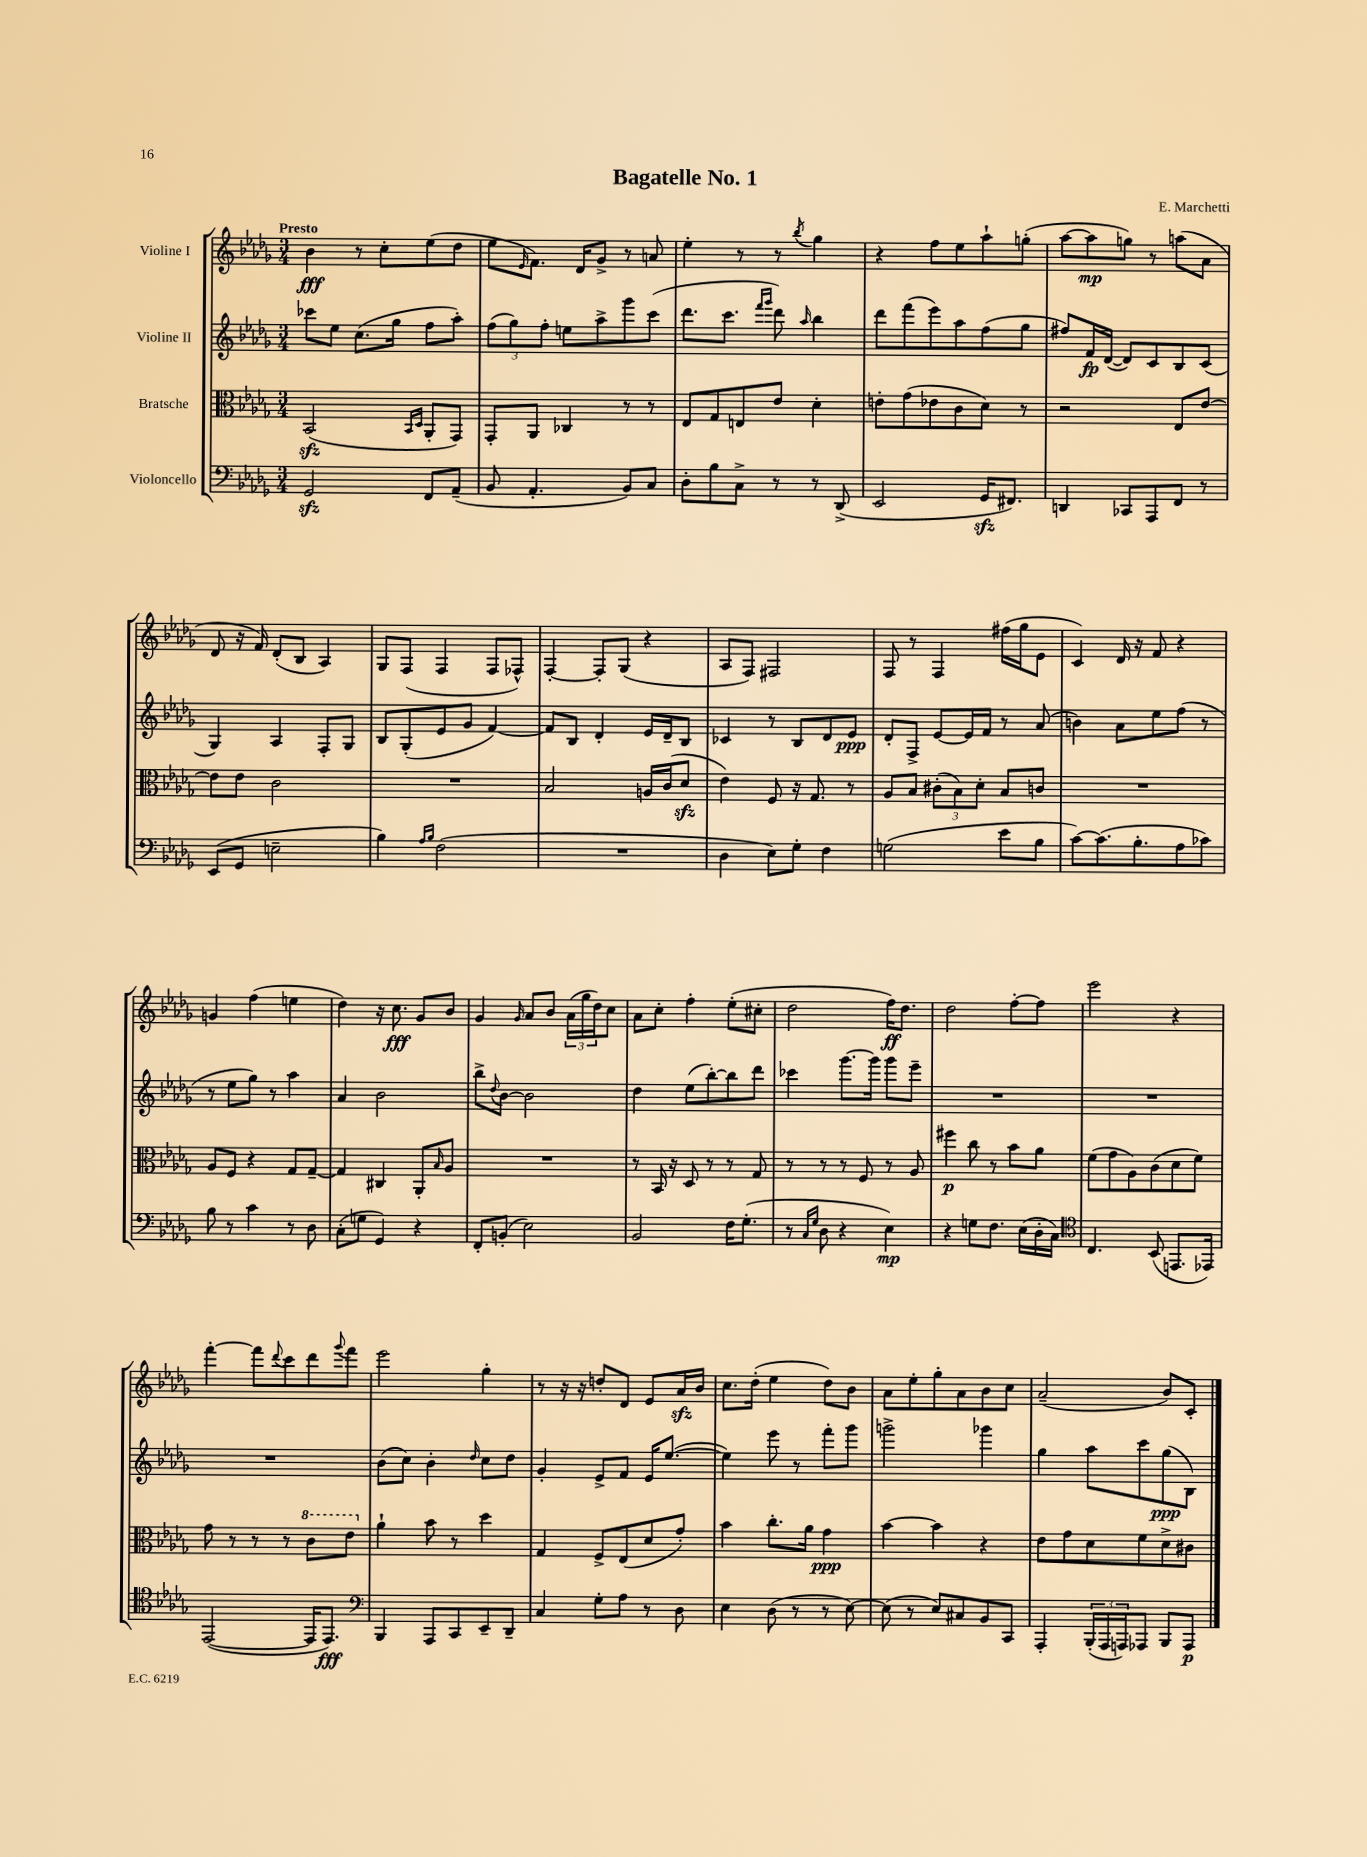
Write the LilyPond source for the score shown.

\header { title = "Bagatelle No. 1" composer = "E. Marchetti" }
<<
\new StaffGroup <<
\new Staff = "s0" \with { instrumentName = "Violine I" } {
    \clef treble \key des \major \numericTimeSignature \time 3/4 \tempo "Presto"
    bes'4\fff r8 c''8-. ees''8( des''8 |
    ees''8 \grace { ees'16 } f'8.) des'16 ges'8-> r8 a'8 |
    ees''4-. r8 r8 \acciaccatura { bes''8 } ges''4 |
    r4 f''8 ees''8 aes''8-! g''8-.( |
    aes''8~ aes''8\mp g''8) r8 a''8( aes'8 |
    des'8 r16 f'16) des'8-.( bes8 aes4) |
    ges8 f8( f4 f8 fes8-^) |
    f4~-. f8-. ges8( r4 |
    aes8 f8) fis2 |
    f8 r8 f4 fis''16( ges''16 ees'8 |
    c'4) des'16 r16 f'8 r4 |
    g'4 f''4( e''4 |
    des''4) r16 c''8.\fff ges'8 bes'8 |
    ges'4 \grace { ges'16 } aes'8 bes'8 \tuplet 3/2 { aes'16( ges''16 des''16) } c''8 |
    aes'8 c''8-. f''4-. ees''8-.( cis''8-. |
    des''2 f''16\ff) des''8. |
    des''2 f''8~-. f''8 |
    ees'''2 r4 |
    f'''4~-. f'''8 \appoggiatura { des'''8 } c'''8 des'''8 \appoggiatura { ges'''8 } f'''8 |
    ees'''2 ges''4-. |
    r8 r16 r16 d''8-. des'8 ees'8 aes'16\sfz bes'16 |
    c''8. des''16-.( ees''4 des''8) bes'8 |
    aes'8 ees''8-. ges''8-. aes'8 bes'8 c''8 |
    aes'2--( bes'8) c'8-. \bar "|." |
}
\new Staff = "s1" \with { instrumentName = "Violine II" } {
    \clef treble \key des \major \numericTimeSignature \time 3/4
    ces'''8 ees''8 c''8.( ges''16 f''8 aes''8-.) |
    \tuplet 3/2 { f''8( ges''8) f''8-. } e''8 aes''8-> ges'''8 c'''8( |
    des'''8. c'''8. \grace { f'''16 ges'''16 } des'''8) \grace { aes''16 } bes''4 |
    des'''8 f'''8( ees'''8) aes''8 f''8( ges''8 |
    fis''8) f'16\fp des'16~( des'8) c'8 bes8 c'8( |
    ges4) aes4 f8-. ges8 |
    bes8 ges8-.( ees'8 ges'8 f'4~) |
    f'8 bes8 des'4-. ees'16 des'16-- bes8 |
    ces'4 r8 bes8 des'8 ees'8\ppp |
    des'8-. f8-> ees'8~ ees'16 f'16 r8 aes'8( |
    b'4) aes'8 ees''8 f''8( r8 |
    r8 ees''8 ges''8) r8 aes''4 |
    aes'4 bes'2 |
    bes''8-> \appoggiatura { des''8 } bes'8~ bes'2 |
    des''4 ees''8( bes''8~-.) bes''8 des'''8 |
    ces'''4 ges'''8.~ ges'''16 ges'''8 ees'''8-- |
    R2. |
    R2. |
    R2. |
    bes'8( c''8) bes'4-. \grace { des''16 } c''8 des''8 |
    ges'4-. ees'8-> f'8 ees'16 ees''8.~( |
    ees''4) ees'''8 r8 f'''8-. ges'''8 |
    g'''2-> ges'''4 |
    ges''4 aes''8 c'''8 ges''8\ppp( bes8) \bar "|." |
}
\new Staff = "s2" \with { instrumentName = "Bratsche" } {
    \clef alto \key des \major \numericTimeSignature \time 3/4
    bes,2\sfz( \grace { bes,16 des16 } aes,8-. ges,8) |
    ges,8-. aes,8 ces4 r8 r8 |
    ees8 ges8 e8 ees'8 des'4-. |
    e'8-. ges'8( ees'8 c'8 des'8) r8 |
    r2 ees8 ees'8~ |
    ees'8 ees'8 c'2 |
    R2. |
    bes2 a16 c'16( des'8\sfz |
    ees'4) f8 r16 ges8. r8 |
    aes8 bes8 \tuplet 3/2 { cis'8-.( bes8) des'8-. } bes8 c'8 |
    R2. |
    aes8 f8 r4 ges8 ges8~-- |
    ges4 cis4 aes,8-. \grace { bes16 } aes8 |
    R2. |
    r8 bes,16 r16 des8 r8 r8 ges8 |
    r8 r8 r8 f8 r8 aes8 |
    fis''4\p c''8 r8 bes'8 aes'8 |
    f'8( ges'8 aes8) c'8( des'8 f'8) |
    ges'8 r8 r8 r8 \ottava #1 c''8 ees''8 \ottava #0 |
    aes'4-! bes'8 r8 des''4 |
    ges4 f8-> ees8( des'8 ges'8-.) |
    bes'4 c''8.-. aes'16 ges'4\ppp |
    bes'4~ bes'4 r4 |
    ees'8 ges'8 des'8 f'8 des'8-> cis'8 \bar "|." |
}
\new Staff = "s3" \with { instrumentName = "Violoncello" } {
    \clef bass \key des \major \numericTimeSignature \time 3/4
    ges,2\sfz f,8 aes,8--( |
    bes,8 aes,4.-. bes,8) c8 |
    des8-. bes8 c8-> r8 r8 des,8->( |
    ees,2 ges,16\sfz fis,8.) |
    d,4 ces,8 aes,,8 f,8 r8 |
    ees,8( ges,8 e2-- |
    bes4) \grace { aes16 bes16 } f2( |
    R2. |
    des4 ees8) ges8-. f4 |
    g2( ees'8 bes8 |
    c'8~) c'8.( bes8.-. aes8 ces'8) |
    bes8 r8 c'4 r8 des8 |
    c8-.( g8 ges,4) r4 |
    f,8-. b,8-.( ees2) |
    bes,2 f16 ges8.-.( |
    r8 \grace { c16 ges16 } des8 r4 ees4\mp) |
    r4 g8 f8. ees16( des16-. c16) |
    \clef tenor c4. bes,8( e,8. ees,16) |
    ees,2~( ees,16 ees,8.\fff) |
    \clef bass bes,,4 aes,,8 c,8 ees,8-- des,8-- |
    c4 ges8-. aes8 r8 des8 |
    ees4 des8( r8 r8 ees8~) |
    ees8( r8 ees8) cis8 bes,8 c,8 |
    aes,,4-. \tuplet 3/2 { bes,,16-.( aes,,16 a,,16) } aes,,8 bes,,8 aes,,8\p \bar "|." |
}
>>
>>
\layout { \context { \Score \remove "Bar_number_engraver" } }
